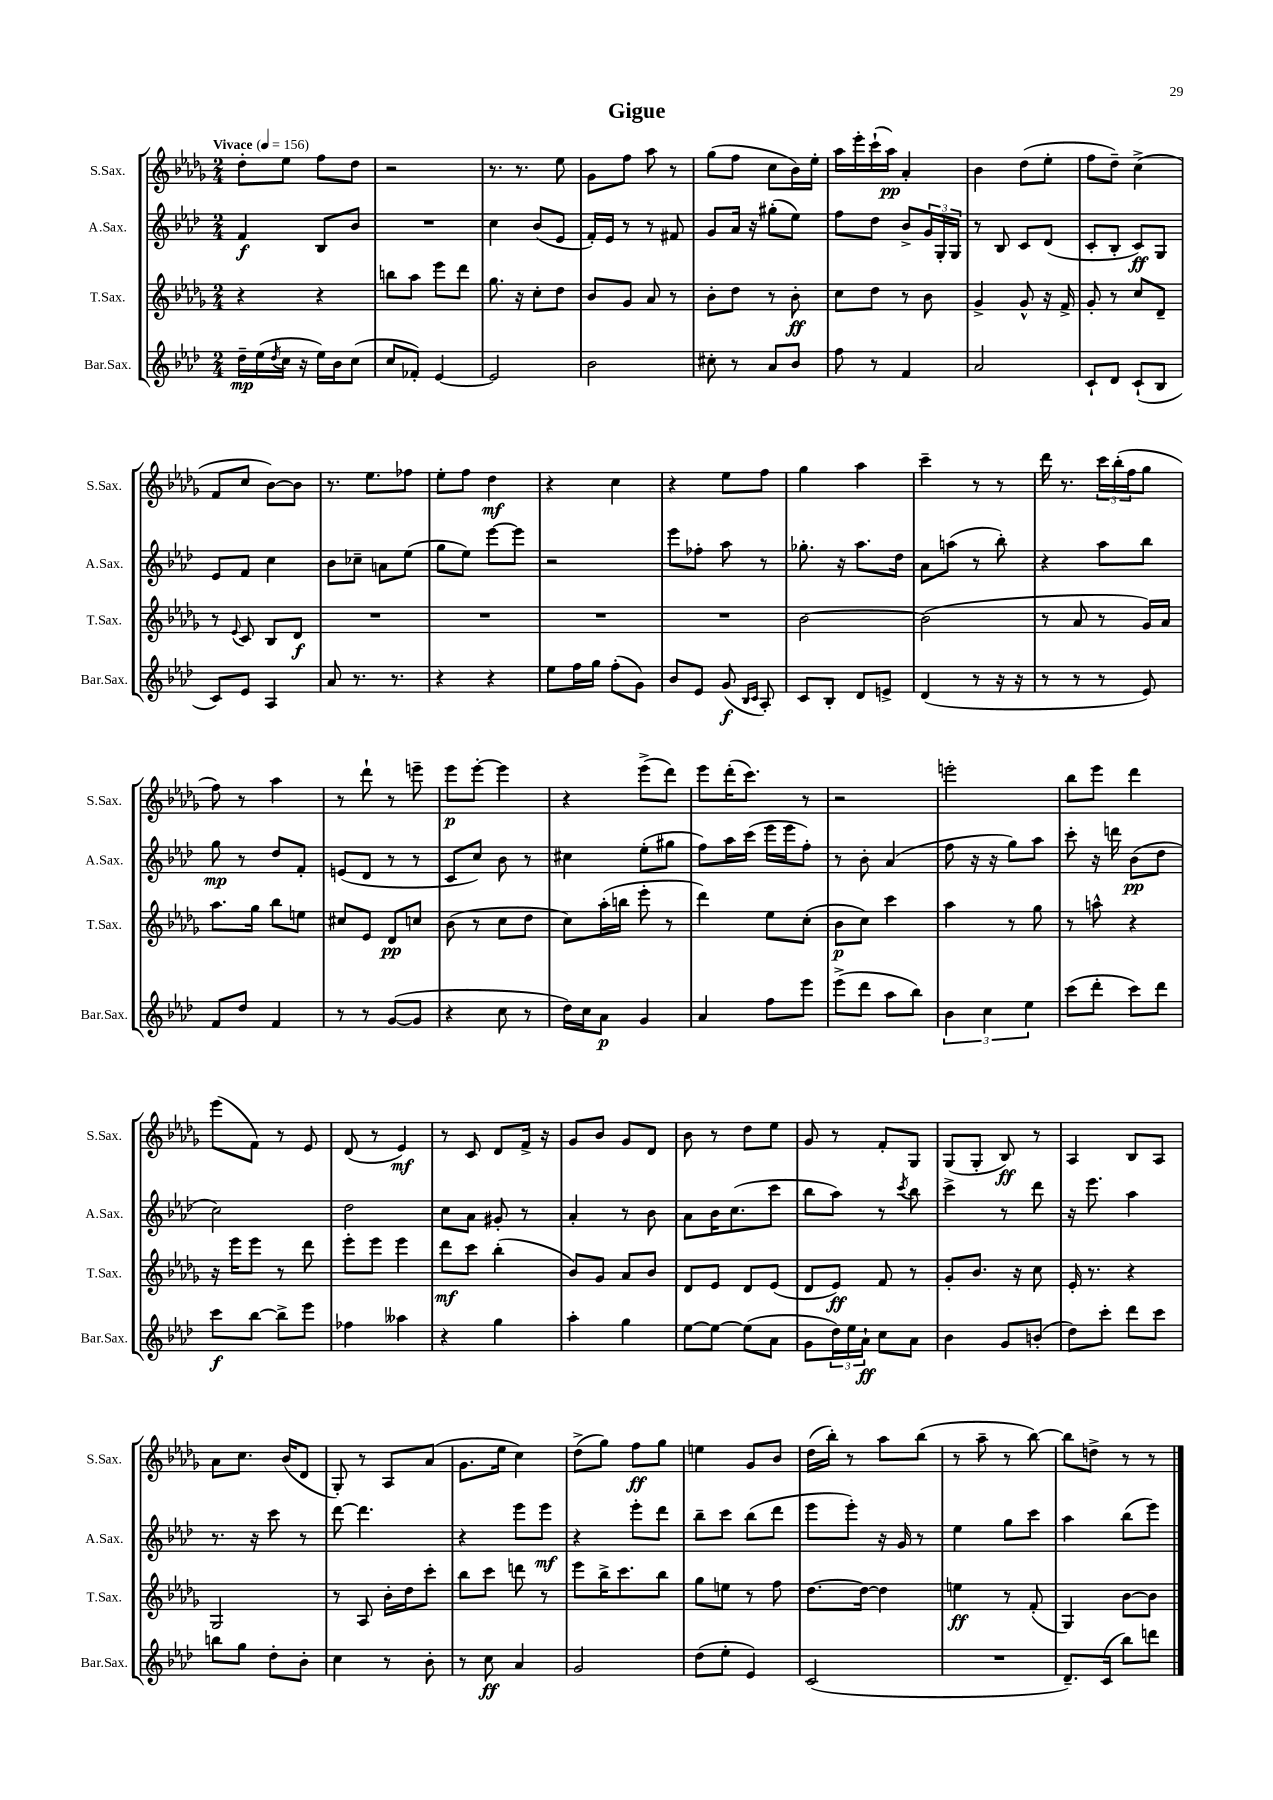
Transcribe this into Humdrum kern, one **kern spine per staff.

**kern	**dynam	**kern	**dynam	**kern	**dynam	**kern	**dynam
*part4	*part4	*part3	*part3	*part2	*part2	*part1	*part1
*staff4	*staff4	*staff3	*staff3	*staff2	*staff2	*staff1	*staff1
*I"Bar.Sax.	*	*I"T.Sax.	*	*I"A.Sax.	*	*I"S.Sax.	*
*I'Bar.Sax.	*	*I'T.Sax.	*	*I'A.Sax.	*	*I'S.Sax.	*
*clefG2	*	*clefG2	*	*clefG2	*	*clefG2	*
*k[b-e-a-d-]	*	*k[b-e-a-d-g-]	*	*k[b-e-a-d-]	*	*k[b-e-a-d-g-]	*
*M2/4	*	*M2/4	*	*M2/4	*	*M2/4	*
*MM156	*	*MM156	*	*MM156	*	*MM156	*
=1	=1	=1	=1	=1	=1	=1	=1
!	!	!	!	!	!	!LO:TX:a:B:t=Vivace	!
16dd-~\LL	mp	4r	.	4f/	f	8dd-'\L	.
(16ee-\	.	.	.	.	.	.	.
8qdd-/	.	.	.	.	.	.	.
16cc\JJ	.	.	.	.	.	8ee-\J	.
16r	.	.	.	.	.	.	.
16ee-\LL)	.	4r	.	8B-/L	.	8ff\L	.
16b-\J	.	.	.	.	.	.	.
(8cc\J	.	.	.	8b-/J	.	8dd-\J	.
=2	=2	=2	=2	=2	=2	=2	=2
8cc/L	.	8bbn\L	.	2r	.	2r	.
8f-X'/J)	.	8aa-\J	.	.	.	.	.
[4e-/	.	8eee-\L	.	.	.	.	.
.	.	8ddd-\J	.	.	.	.	.
=3	=3	=3	=3	=3	=3	=3	=3
2e-/]	.	8.gg-\	.	4cc\	.	8.r	.
.	.	16r	.	.	.	8.r	.
.	.	8cc'\L	.	(8b-/L	.	.	.
.	.	8dd-\J	.	8e-/J	.	8ee-\	.
=4	=4	=4	=4	=4	=4	=4	=4
2b-\	.	8b-/L	.	16f'/LL)	.	8g-\L	.
.	.	.	.	16e-/JJ	.	.	.
.	.	8g-/J	.	8r	.	8ff\J	.
.	.	8a-/	.	8r	.	8aa-\	.
.	.	8r	.	8f#X/	.	8r	.
=5	=5	=5	=5	=5	=5	=5	=5
8cc#X'\	.	8b-'\L	.	8g/L	.	(8gg-\L	.
8r	.	8dd-\J	.	16a-/Jk	.	8ff\J	.
.	.	.	.	16r	.	.	.
8a-/L	.	8r	.	(8gg#X'\L	.	8cc\L	.
8b-/J	.	8b-'\	ff	8ee-\J)	.	16b-\L)	.
.	.	.	.	.	.	16ee-'\JJ	.
=6	=6	=6	=6	=6	=6	=6	=6
8ff\	.	8cc\L	.	8ff\L	.	16aa-\LL	.
.	.	.	.	.	.	16eee-'\	.
8r	.	8dd-\J	.	8dd-\J	.	(16ccc`\	.
.	.	.	.	.	.	16aa-\JJ)	pp
4f/	.	8r	.	8b-^/L	.	4a-'/	.
.	.	8b-\	.	24g/L	.	.	.
.	.	.	.	24G'/	.	.	.
.	.	.	.	24G/JJ	.	.	.
=7	=7	=7	=7	=7	=7	=7	=7
2a-/	.	4g-^/	.	8r	.	4b-\	.
.	.	.	.	8B-/	.	.	.
.	.	8g-^^/	.	8c/L	.	(8dd-\L	.
.	.	16r	.	(8d-/J	.	8ee-'\J	.
.	.	16f^/	.	.	.	.	.
=8	=8	=8	=8	=8	=8	=8	=8
8c`/L	.	8g-'/	.	8c'/L	.	8ff\L	.
8d-/J	.	8r	.	8B-'/J	.	8dd-~\J)	.
(8c`/L	.	8cc/L	.	8c/L)	ff	(4cc^\	.
8B-/J	.	8d-~/J	.	8G/J	.	.	.
!!LO:LB:g=z
=9	=9	=9	=9	=9	=9	=9	=9
8c/L)	.	8r	.	8e-/L	.	8f/L	.
.	.	8qqe-/	.	.	.	.	.
8e-/J	.	8c/	.	8f/J	.	8cc/J	.
4A-/	.	8B-/L	.	4cc\	.	[8b-\L)	.
.	.	8d-/J	f	.	.	8b-\J]	.
=10	=10	=10	=10	=10	=10	=10	=10
8a-/	.	2r	.	8b-\L	.	8.r	.
8.r	.	.	.	8cc-X~\J	.	.	.
.	.	.	.	.	.	8.ee-\L	.
.	.	.	.	8an\L	.	.	.
8.r	.	.	.	.	.	.	.
.	.	.	.	(8ee-\J	.	8ff-X\J	.
=11	=11	=11	=11	=11	=11	=11	=11
4r	.	2r	.	8gg\L	.	8ee-'\L	.
.	.	.	.	8ee-\J)	.	8ff\J	.
4r	.	.	.	[8eee-\L	.	4dd-\	mf
.	.	.	.	8eee-\J]	.	.	.
=12	=12	=12	=12	=12	=12	=12	=12
8ee-\L	.	2r	.	2r	.	4r	.
16ff\L	.	.	.	.	.	.	.
16gg\JJ	.	.	.	.	.	.	.
(8ff'\L	.	.	.	.	.	4cc\	.
8g\J)	.	.	.	.	.	.	.
=13	=13	=13	=13	=13	=13	=13	=13
8b-/L	.	2r	.	8eee-\L	.	4r	.
8e-/J	.	.	.	8ff-X'\J	.	.	.
(8g/	f	.	.	8aa-\	.	8ee-\L	.
16qqB-/LL	.	.	.	.	.	.	.
16qqc/JJ	.	.	.	.	.	.	.
8A-'/)	.	.	.	8r	.	8ff\J	.
=14	=14	=14	=14	=14	=14	=14	=14
8c/L	.	[2b-\	.	8.gg-X'\	.	4gg-\	.
8B-'/J	.	.	.	.	.	.	.
.	.	.	.	16r	.	.	.
8d-/L	.	.	.	8.aa-\L	.	4aa-\	.
8en^/J	.	.	.	.	.	.	.
.	.	.	.	16dd-\Jk	.	.	.
=15	=15	=15	=15	=15	=15	=15	=15
(4d-/	.	(2b-\]	.	8a-\L	.	4ccc~\	.
.	.	.	.	(8aan\J	.	.	.
8r	.	.	.	8r	.	8r	.
16r	.	.	.	8bb-'\)	.	8r	.
16r	.	.	.	.	.	.	.
=16	=16	=16	=16	=16	=16	=16	=16
8r	.	8r	.	4r	.	16ddd-\	.
.	.	.	.	.	.	8.r	.
8r	.	8a-/	.	.	.	.	.
8r	.	8r	.	8aa-\L	.	24ccc\LL	.
.	.	.	.	.	.	(24bb-'\	.
.	.	.	.	.	.	24ff\J	.
8e-/)	.	16g-/LL)	.	8bb-\J	.	8gg-\J	.
.	.	16a-/JJ	.	.	.	.	.
!!LO:LB:g=z
=17	=17	=17	=17	=17	=17	=17	=17
8f/L	.	8.aa-\L	.	8gg\	mp	8ff\)	.
8dd-/J	.	.	.	8r	.	8r	.
.	.	16gg-\Jk	.	.	.	.	.
4f/	.	8bb-\L	.	8dd-/L	.	4aa-\	.
.	.	8een\J	.	8f'/J	.	.	.
=18	=18	=18	=18	=18	=18	=18	=18
8r	.	8cc#X/L	.	(8en/L	.	8r	.
8r	.	8e-/J	.	8d-/J	.	8ddd-`\	.
([8g/L	.	8d-/L	pp	8r	.	8r	.
8g/J]	.	8ccn/J	.	8r	.	8eeen~\	.
=19	=19	=19	=19	=19	=19	=19	=19
4r	.	(8b-\	.	8c/L	.	8eee-\L	p
.	.	8r	.	8cc/J)	.	[8eee-'\J	.
8cc\	.	8cc\L	.	8b-\	.	4eee-\]	.
8r	.	8dd-\J	.	8r	.	.	.
=20	=20	=20	=20	=20	=20	=20	=20
16dd-\LL)	.	8cc\L)	.	4cc#X\	.	4r	.
16cc\J	.	.	.	.	.	.	.
8a-\J	p	(16aa-'\L	.	.	.	.	.
.	.	16bbn\JJ	.	.	.	.	.
4g/	.	8eee-'\	.	(8ee-'\L	.	(8eee-^\L	.
.	.	8r	.	8gg#X\J	.	8ddd-\J)	.
=21	=21	=21	=21	=21	=21	=21	=21
4a-/	.	4ddd-\)	.	8ff\L)	.	8eee-\L	.
.	.	.	.	16aa-\L	.	(16ddd-'\K	.
.	.	.	.	(16ccc\JJ	.	8.ccc\J)	.
8ff\L	.	8ee-\L	.	16eee-\LL	.	.	.
.	.	.	.	16eee-\J	.	.	.
8eee-\J	.	(8cc'\J	.	8ff'\J)	.	8r	.
=22	=22	=22	=22	=22	=22	=22	=22
(8eee-^\L	.	8b-\L	p	8r	.	2r	.
8ddd-\J	.	8cc\J)	.	8b-'\	.	.	.
8aa-\L	.	4ccc\	.	(4a-/	.	.	.
8bb-\J)	.	.	.	.	.	.	.
=23	=23	=23	=23	=23	=23	=23	=23
6b-\	.	4aa-\	.	8ff\	.	2eeen'\	.
.	.	.	.	16r	.	.	.
6cc\	.	.	.	.	.	.	.
.	.	.	.	16r	.	.	.
.	.	8r	.	8gg\L)	.	.	.
6ee-\	.	.	.	.	.	.	.
.	.	8gg-\	.	8aa-\J	.	.	.
=24	=24	=24	=24	=24	=24	=24	=24
(8ccc\L	.	8r	.	8ccc'\	.	8bb-\L	.
8ddd-'\J	.	8aan^^\	.	16r	.	8eee-\J	.
.	.	.	.	16dddn\	.	.	.
8ccc\L)	.	4r	.	(8b-\L	pp	4ddd-\	.
8ddd-\J	.	.	.	8dd-\J	.	.	.
!!LO:LB:g=z
=25	=25	=25	=25	=25	=25	=25	=25
8ccc\L	f	16r	.	2cc\)	.	(8eee-\L	.
.	.	16eee-\KL	.	.	.	.	.
[8bb-\J	.	8eee-\J	.	.	.	8f\J)	.
8bb-^\L]	.	8r	.	.	.	8r	.
8eee-\J	.	8ddd-\	.	.	.	8e-/	.
=26	=26	=26	=26	=26	=26	=26	=26
4ff-X\	.	8eee-'\L	.	2dd-\	.	(8d-/	.
.	.	8eee-\J	.	.	.	8r	.
4aa--X\	.	4eee-\	.	.	.	4e-/)	mf
=27	=27	=27	=27	=27	=27	=27	=27
4r	.	8ddd-\L	mf	8cc\L	.	8r	.
.	.	8ccc\J	.	8a-\J	.	8c/	.
4gg\	.	(4bb-'\	.	8g#X'/	.	8d-/L	.
.	.	.	.	8r	.	16f^/Jk	.
.	.	.	.	.	.	16r	.
=28	=28	=28	=28	=28	=28	=28	=28
4aa-'\	.	8b-/L)	.	4a-'/	.	8g-/L	.
.	.	8g-/J	.	.	.	8b-/J	.
4gg\	.	8a-/L	.	8r	.	8g-/L	.
.	.	8b-/J	.	8b-\	.	8d-/J	.
=29	=29	=29	=29	=29	=29	=29	=29
[8ee-\L	.	8d-/L	.	8a-\L	.	8b-\	.
8ee-\J_	.	8e-/J	.	16b-\K	.	8r	.
.	.	.	.	(8.cc\	.	.	.
(8ee-\L]	.	8d-/L	.	.	.	8dd-\L	.
8a-\J	.	(8e-/J	.	8ccc\J	.	8ee-\J	.
=30	=30	=30	=30	=30	=30	=30	=30
8g\L	.	8d-/L	.	8bb-\L	.	8g-/	.
24dd-\L)	.	8e-/J)	ff	8aa-\J)	.	8r	.
24ee-\	.	.	.	.	.	.	.
24a-`\JJ	ff	.	.	.	.	.	.
8cc\L	.	8f/	.	8r	.	8f'/L	.
.	.	.	.	8qccc/	.	.	.
8a-\J	.	8r	.	8bb-\	.	8G-/J	.
=31	=31	=31	=31	=31	=31	=31	=31
4b-\	.	8g-'/L	.	4ccc^\	.	(8G-/L	.
.	.	8.b-/J	.	.	.	8G-'/J	.
8g/L	.	.	.	8r	.	8B-/)	ff
.	.	16r	.	.	.	.	.
(8bn'/J	.	8cc\	.	8ddd-\	.	8r	.
=32	=32	=32	=32	=32	=32	=32	=32
8dd-\L)	.	16e-'/	.	16r	.	4A-/	.
.	.	8.r	.	8.eee-\	.	.	.
8ccc'\J	.	.	.	.	.	.	.
8ddd-\L	.	4r	.	4aa-\	.	8B-/L	.
8ccc\J	.	.	.	.	.	8A-/J	.
!!LO:LB:g=z
=33	=33	=33	=33	=33	=33	=33	=33
8bbn\L	.	2G-/	.	8.r	.	8a-\L	.
8gg\J	.	.	.	.	.	8.cc\J	.
.	.	.	.	16r	.	.	.
8dd-'\L	.	.	.	8ccc\	.	.	.
.	.	.	.	.	.	(16b-/KL	.
8b-'\J	.	.	.	8r	.	8d-/J	.
=34	=34	=34	=34	=34	=34	=34	=34
4cc\	.	8r	.	[8ddd-\	.	8G-'/)	.
.	.	8A-/	.	4.ddd-\]	.	8r	.
8r	.	16b-'\LL	.	.	.	8A-/L	.
.	.	16dd-\J	.	.	.	.	.
8b-'\	.	8ccc'\J	.	.	.	(8a-/J	.
=35	=35	=35	=35	=35	=35	=35	=35
8r	.	8bb-\L	.	4r	.	8.g-\L	.
8cc\	ff	8ccc\J	.	.	.	.	.
.	.	.	.	.	.	16ee-\Jk	.
4a-/	.	8dddn\	.	8eee-\L	.	4cc\)	.
.	.	8r	.	8eee-\J	mf	.	.
=36	=36	=36	=36	=36	=36	=36	=36
2g/	.	8eee-\L	.	4r	.	(8dd-^\L	.
.	.	16bb-^\K	.	.	.	8gg-\J)	.
.	.	8.ccc\	.	.	.	.	.
.	.	.	.	8eee-'\L	.	8ff\L	ff
.	.	8bb-\J	.	8ddd-\J	.	8gg-\J	.
=37	=37	=37	=37	=37	=37	=37	=37
(8dd-\L	.	8gg-\L	.	8bb-~\L	.	4een\	.
8ee-'\J	.	8een\J	.	8ccc\J	.	.	.
4e-/)	.	8r	.	(8bb-\L	.	8g-/L	.
.	.	8ff\	.	8ddd-\J	.	8b-/J	.
=38	=38	=38	=38	=38	=38	=38	=38
(2c/	.	[8.dd-\L	.	8eee-\L	.	(16dd-\LL	.
.	.	.	.	.	.	16bb-'\JJ)	.
.	.	.	.	8eee-'\J)	.	8r	.
.	.	16dd-\Jk_	.	.	.	.	.
.	.	4dd-\]	.	16r	.	8aa-\L	.
.	.	.	.	16g/	.	.	.
.	.	.	.	8r	.	(8bb-\J	.
=39	=39	=39	=39	=39	=39	=39	=39
2r	.	4een\	ff	4ee-\	.	8r	.
.	.	.	.	.	.	8aa-~\	.
.	.	8r	.	8gg\L	.	8r	.
.	.	(8f'/	.	8ccc\J	.	[8bb-\)	.
=40	=40	=40	=40	=40	=40	=40	=40
8.d-~/L)	.	4G-/)	.	4aa-\	.	8bb-\L]	.
.	.	.	.	.	.	8ddn^\J	.
(16c/Jk	.	.	.	.	.	.	.
8bb-\L)	.	[8b-\L	.	(8bb-\L	.	8r	.
8dddn\J	.	8b-\J]	.	8eee-\J)	.	8r	.
==	==	==	==	==	==	==	==
*-	*-	*-	*-	*-	*-	*-	*-
